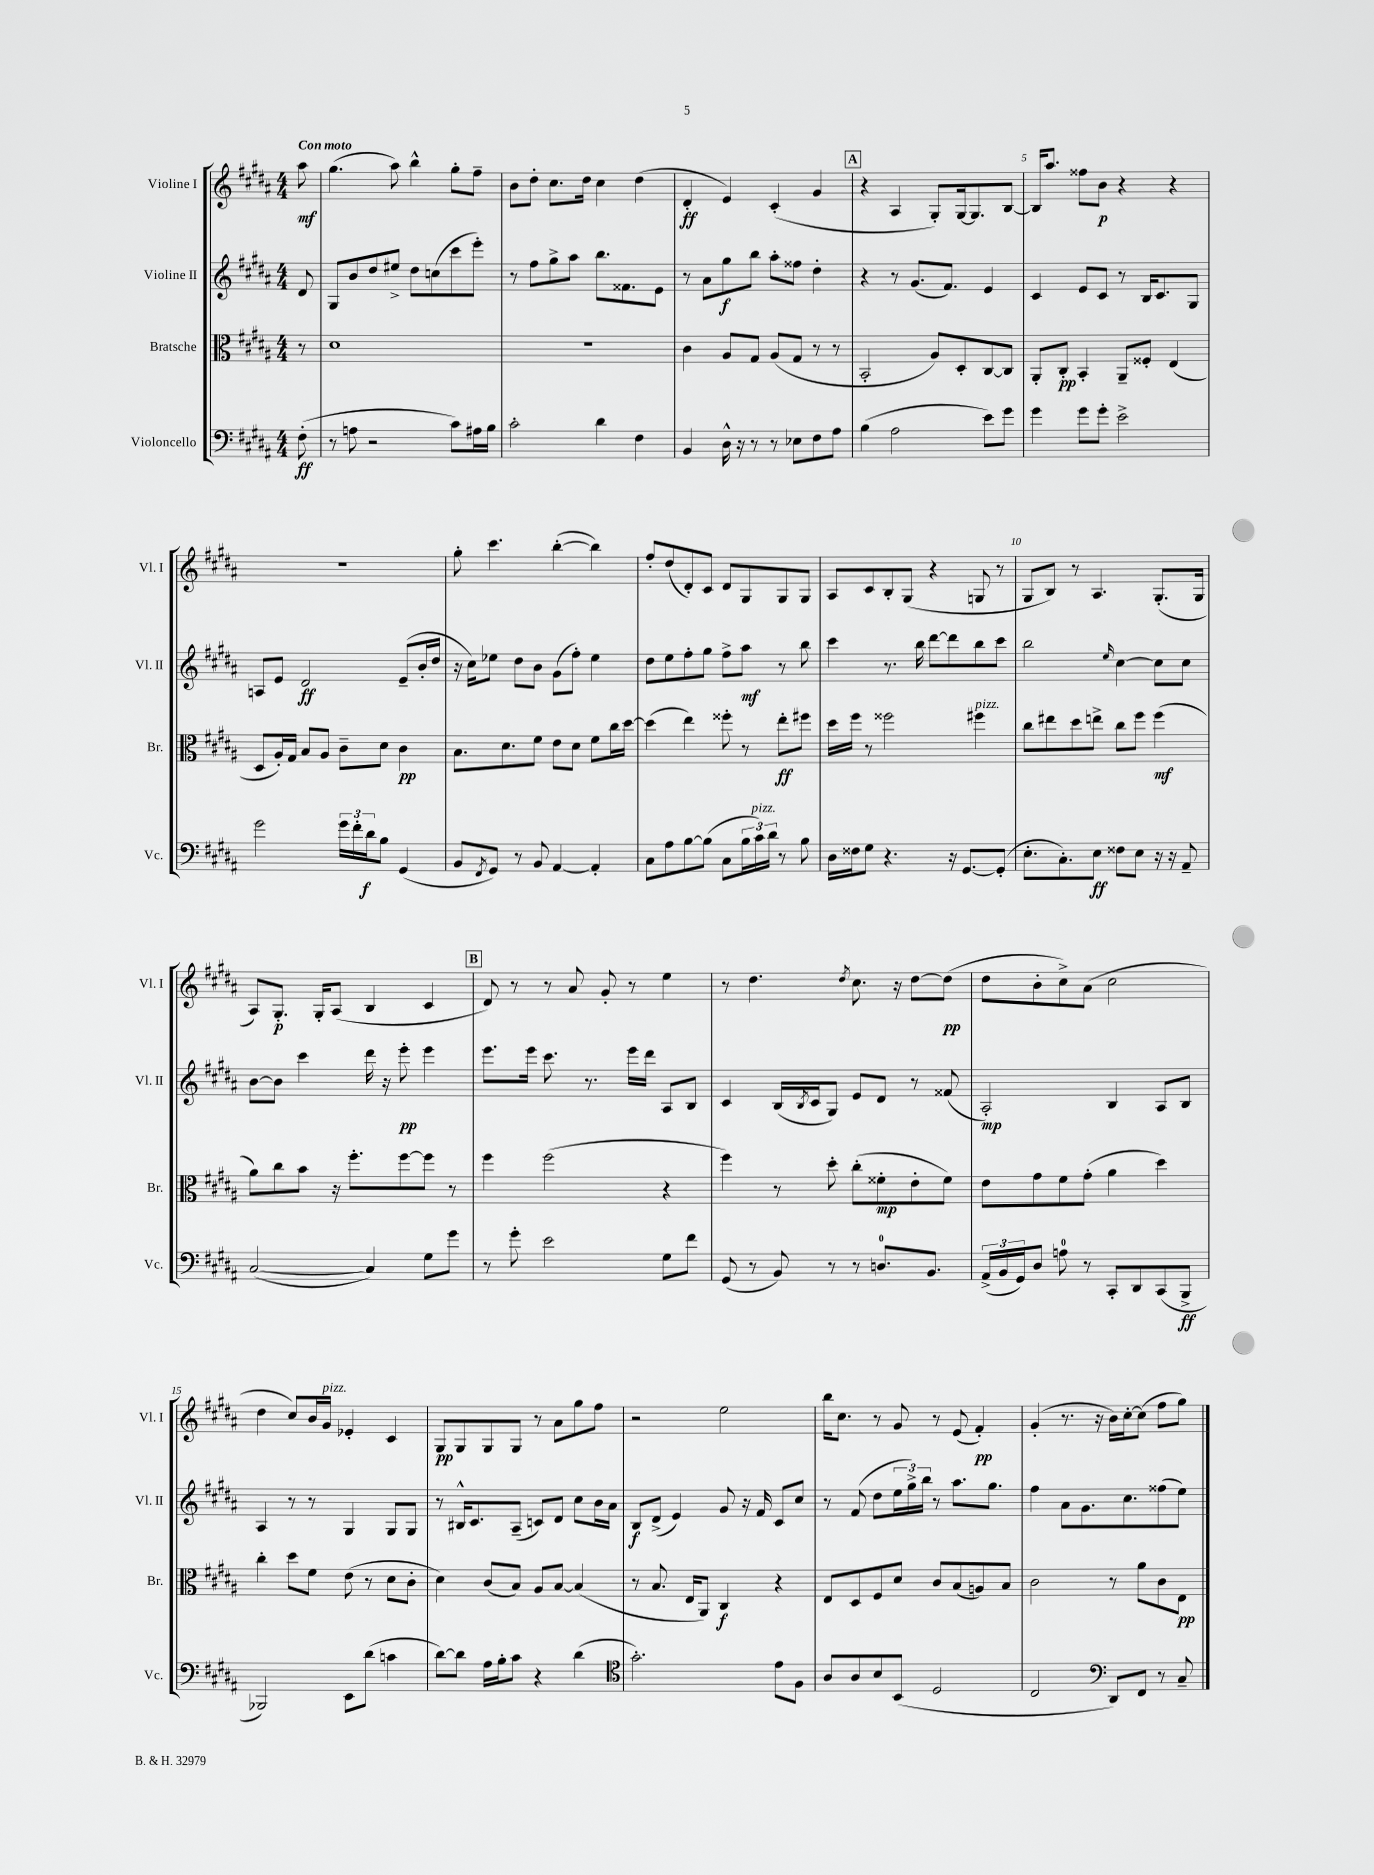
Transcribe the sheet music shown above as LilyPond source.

<<
\new StaffGroup <<
\new Staff = "s0" \with { instrumentName = "Violine I" shortInstrumentName = "Vl. I" } {
    \clef treble \key b \major \numericTimeSignature \time 4/4 \partial 8 \tempo "Con moto"
    ais''8\mf |
    gis''4.( ais''8) b''4-^ gis''8-. fis''8-- |
    b'8 dis''8-. cis''8. dis''16 cis''4 dis''4( |
    dis'4-.\ff e'4) cis'4-.( gis'4 |
    \mark \markup { \box "A" } r4 ais4 gis8-.) gis16~ gis8. b8~ |
    b16 ais''8. fisis''8 b'8\p r4 r4 |
    r1 |
    gis''8-. cis'''4. b''4~-.( b''4) |
    fis''8-. dis''8( dis'8-.) cis'8 dis'8 gis8 gis8 gis8 |
    ais8 cis'8 b8-. gis8( r4 g8 r8 |
    gis8 b8) r8 ais4. gis8.-.( gis16 |
    ais8) gis8.-.\p gis16-. ais8( b4 cis'4 |
    \mark \markup { \box "B" } dis'8) r8 r8 ais'8 gis'8-. r8 e''4 |
    r8 dis''4. \acciaccatura { dis''8 } cis''8. r16 dis''8~ dis''8\pp( |
    dis''8 b'8-. cis''8->) ais'8( cis''2 |
    dis''4 cis''8) b'16 gis'16^\markup { \italic "pizz." } ees'4-. cis'4 |
    gis8\pp gis8 gis8 gis8 r8 ais'8 gis''8 fis''8 |
    r2 e''2 |
    b''16 cis''8. r8 gis'8 r8 e'8( fis'4-.\pp) |
    gis'4-.( r8. r16 b'16) cis''16~-. cis''8( fis''8 gis''8) \bar "|." |
}
\new Staff = "s1" \with { instrumentName = "Violine II" shortInstrumentName = "Vl. II" } {
    \clef treble \key b \major \numericTimeSignature \time 4/4 \partial 8
    dis'8 |
    gis8 b'8 dis''8 eis''8-> dis''8 c''8( cis'''8 e'''8-.) |
    r8 fis''8 gis''8-> ais''8 b''8. fisis'8. e'8 |
    r8 ais'8 gis''8\f b''8 ais''8-. fisis''8 dis''4-. |
    \mark \markup { \box "A" } r4 r8 gis'8.( fis'8.) e'4 |
    cis'4 e'8 cis'8 r8 b16 cis'8. gis8 |
    a8 e'8 dis'2\ff e'8--( b'16-. dis''16 |
    r16 cis''16) ees''8 dis''8 b'8 gis'8( fis''8-.) ees''4 |
    dis''8 e''8 fis''8-. gis''8 fis''8-> ais''8\mf r8 b''8 |
    cis'''4 r8. b''16 dis'''8~ dis'''8 b''8 cis'''8 |
    b''2 \grace { e''16 } cis''4~ cis''8 cis''8 |
    b'8~ b'8 cis'''4 dis'''16 r16 e'''8-.\pp e'''4 |
    \mark \markup { \box "B" } e'''8. e'''16 cis'''8. r8. e'''16 dis'''16 ais8 b8 |
    cis'4 b16( \acciaccatura { b8 } cis'16 gis8) e'8 dis'8 r8 fisis'8( |
    ais2-.\mp) b4 ais8 b8 |
    ais4 r8 r8 gis4 gis8 gis8 |
    r8 bis16-^ cis'8. ais8--( c'8) dis'8 cis''8 b'16 ais'16 |
    b8\f dis'8->( e'4) gis'8 r16 fis'16 cis'8 cis''8 |
    r8 fis'8( dis''8 \tuplet 3/2 { e''16 gis''16->) b''16 } r8 ais''8. gis''8. |
    fis''4 ais'8 gis'8. cis''8. fisis''8( e''8) \bar "|." |
}
\new Staff = "s2" \with { instrumentName = "Bratsche" shortInstrumentName = "Br." } {
    \clef alto \key b \major \numericTimeSignature \time 4/4 \partial 8
    r8 |
    dis'1 |
    R1 |
    cis'4 ais8 gis8 ais8( gis8 r8 r8 |
    \mark \markup { \box "A" } b,2-. ais8) dis8-. cis8~ cis8 |
    ais,8-. cis8-.\pp b,4-. ais,8-- fisis8-. e4( |
    dis8 ais16-.) gis16 b8 ais8 cis'8-- dis'8 cis'4\pp |
    b8. dis'8. fis'8 e'8 dis'8 fis'8 cis''16 dis''16~ |
    dis''4( e''4) fisis''8-. r8 e''8-.\ff fis''8 |
    dis''16 fis''16 r8 fisis''2 fis''4^\markup { \italic "pizz." } |
    cis''8 eis''8 dis''8 e''8-> cis''8 fis''8 fis''4\mf( |
    ais'8) cis''8 b'8 r16 fis''8.-. fis''8~ fis''8 r8 |
    \mark \markup { \box "B" } fis''4 fis''2( r4 |
    fis''4) r8 dis''8-. cis''8-.( fisis'8-.\mp e'8-. fisis'8) |
    e'8 gis'8 fis'8 gis'8-.( ais'4 dis''4) |
    cis''4-. dis''8 fis'8 e'8( r8 dis'8 cis'8-. |
    dis'4) cis'8( b8) ais8 b8~ b4( |
    r8 b8. e16 ais,8) cis4\f r4 |
    e8 dis8 fis8 dis'8 cis'8 b8( a8) b8 |
    cis'2 r8 ais'8 cis'8 e8\pp \bar "|." |
}
\new Staff = "s3" \with { instrumentName = "Violoncello" shortInstrumentName = "Vc." } {
    \clef bass \key b \major \numericTimeSignature \time 4/4 \partial 8
    fis8-.\ff( |
    r8 a8 r2 cis'8) ais16 b16 |
    cis'2-. dis'4 fis4 |
    b,4 dis16-^ r16 r8 r8 ees8 fis8 ais8 |
    \mark \markup { \box "A" } b4( ais2 e'8) gis'8 |
    gis'4 gis'8 gis'8-. e'2-> |
    gis'2 \tuplet 3/2 { gis'16 fis'16-. dis'16\f } b8 gis,4( |
    b,8 \acciaccatura { fis,8 } gis,8) r8 b,8 ais,4~ ais,4-. |
    cis8 ais8 b8~ b8( cis8 \tuplet 3/2 { b16 cis'16^\markup { \italic "pizz." }) dis'16 } r8 b8 |
    dis16 fisis16 gis8 r4. r16 gis,8.~ gis,8-.( |
    e8.-. cis8.-.) e8\ff fisis8 e8 r16 r16 ais,8-- |
    cis2~( cis4) gis8 gis'8 |
    \mark \markup { \box "B" } r8 gis'8-. e'2 gis8 fis'8 |
    gis,8( r8 b,8) r8 r8 d8.-0 b,8. |
    \tuplet 3/2 { ais,16->( b,16 gis,16) } dis8 a8-0 r8 cis,8-. dis,8 cis,8( b,,8->\ff |
    bes,,2) e,8 dis'8( c'4 |
    dis'8~) dis'8 ais16 b16-. cis'8 r4 dis'4( |
    \clef tenor gis'2.-.) e'8 fis8 |
    ais8 ais8 b8 b,8( dis2 |
    cis2 \clef bass dis,8) fis,8 r8 cis8-- \bar "|." |
}
>>
>>
\layout { \context { \Score \override BarNumber.break-visibility = ##(#f #t #t) barNumberVisibility = #(every-nth-bar-number-visible 5) } }
